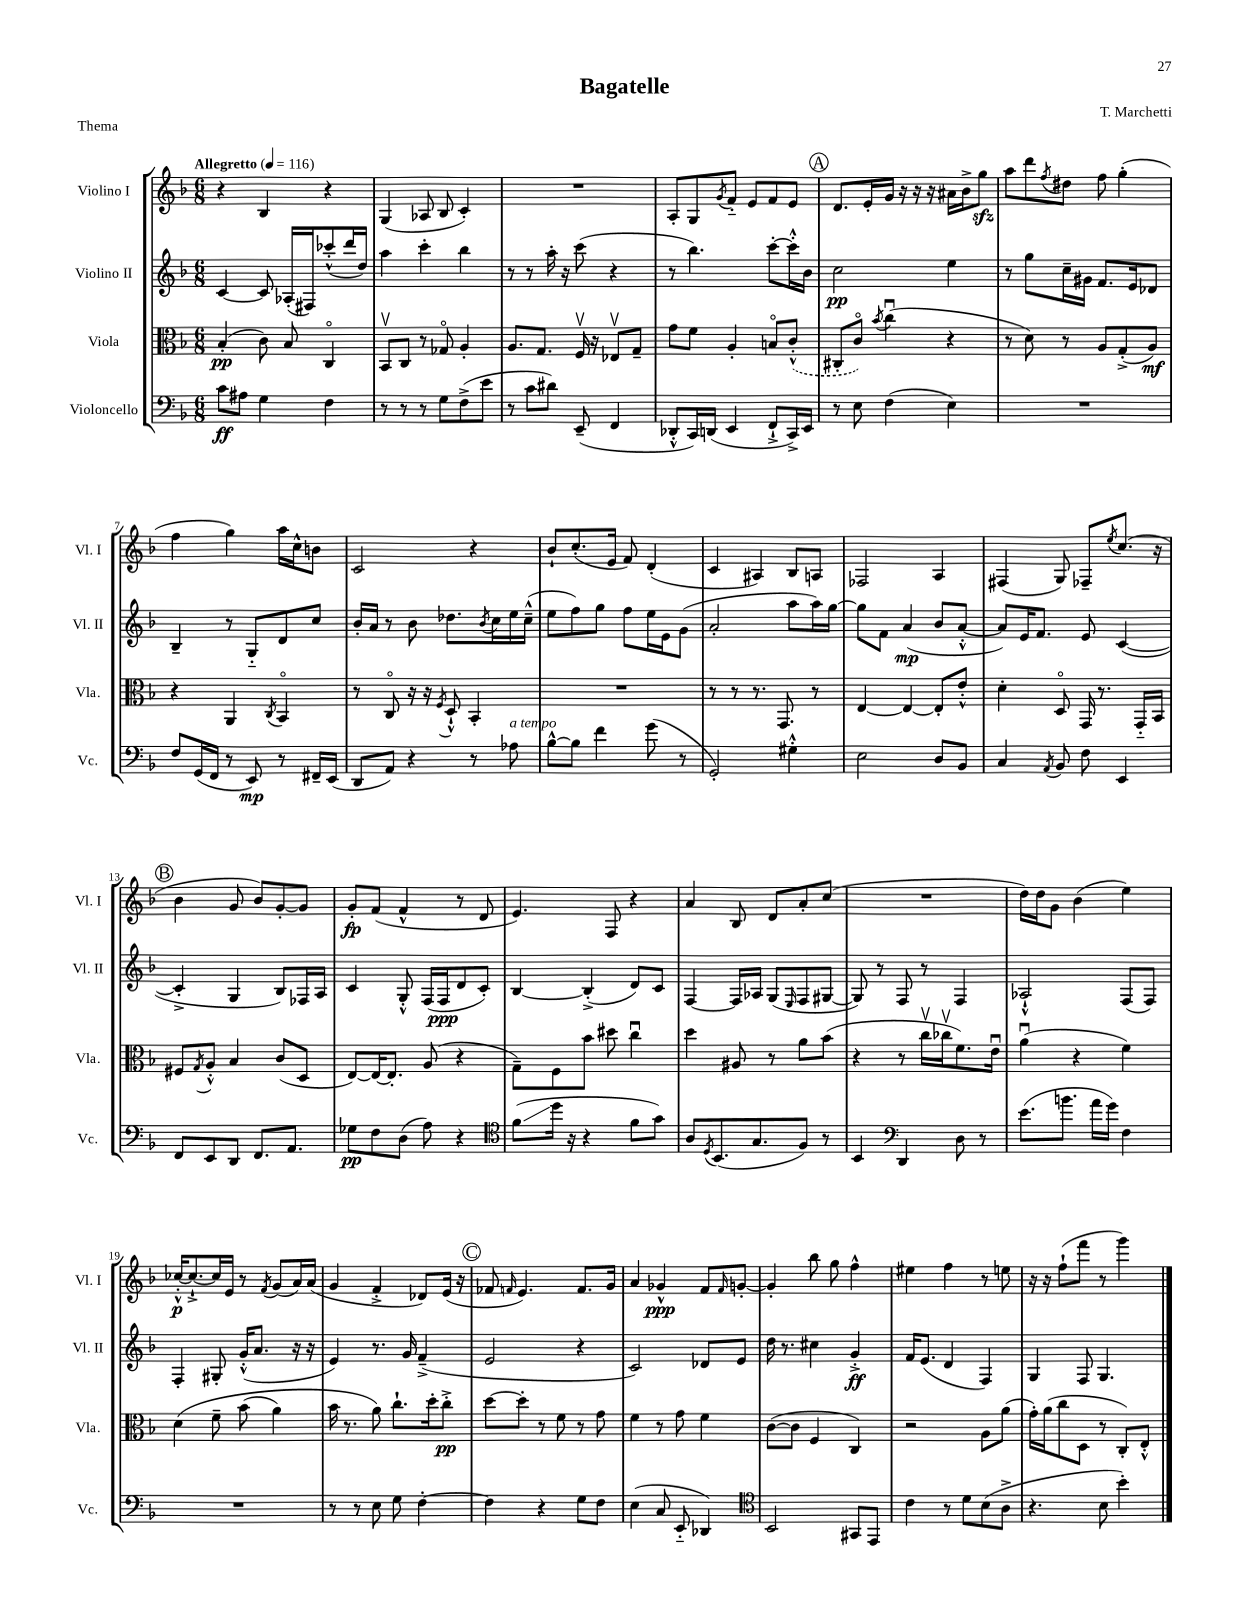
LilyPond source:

\header { title = "Bagatelle" composer = "T. Marchetti" piece = "Thema" }
<<
\new StaffGroup <<
\new Staff = "s0" \with { instrumentName = "Violino I" shortInstrumentName = "Vl. I" } {
    \clef treble \key f \major \numericTimeSignature \time 6/8 \tempo "Allegretto" 4 = 116
    r4 bes4 r4 |
    g4( aes8 bes8 c'4-.) |
    R2. |
    a8-. g8 \acciaccatura { g'8 } f'8-_ e'8 f'8 e'8 |
    \mark \markup { \circle "A" } d'8. e'16-. g'16 r16 r16 r16 ais'16 bes'16-> g''8\sfz |
    a''8 d'''8 \acciaccatura { f''8 } dis''8 f''8 g''4-.( |
    f''4 g''4) a''16 c''16-^ b'8 |
    c'2 r4 |
    bes'8-! c''8.-.( e'16 f'8) d'4-.( |
    c'4 ais4) bes8 a8 |
    fes2 a4 |
    fis4( g8) fes8-- \acciaccatura { e''8 } c''8.( r16 |
    \mark \markup { \circle "B" } bes'4 g'8 bes'8) g'8~-. g'8 |
    g'8-.\fp f'8( f'4-^ r8 d'8 |
    e'4.) f8 r4 |
    a'4 bes8 d'8 a'8-. c''8( |
    R2. |
    d''16) d''16 g'8 bes'4( e''4) |
    ces''16~-.-^\p ces''8.~-!-> ces''16 e'16 r8 \acciaccatura { f'8 } g'8( a'16) a'16( |
    g'4 f'4-.-> des'8) e'16( r16 |
    \mark \markup { \circle "C" } fes'8 \grace { f'16 } e'4.) f'8. g'16 |
    a'4 ges'4-^\ppp f'8 \grace { f'16 } g'8~-. |
    g'4-. bes''8 g''8 f''4-^ |
    eis''4 f''4 r8 e''8 |
    r16 r16 f''8-!( f'''8 r8 g'''4) \bar "|." |
}
\new Staff = "s1" \with { instrumentName = "Violino II" shortInstrumentName = "Vl. II" } {
    \clef treble \key f \major \numericTimeSignature \time 6/8
    c'4~ c'8 aes16-.( fis16) ces'''8-.-^( d'''16 d''16) |
    a''4 c'''4-. bes''4 |
    r8 r8 a''16-. r16 c'''8( r4 |
    r8 bes''4.) c'''8~-. c'''16-.-^ bes'16 |
    \mark \markup { \circle "A" } c''2\pp e''4 |
    r8 g''8 c''16-- gis'16 f'8. e'16 des'8 |
    bes4-- r8 g8-_ d'8 c''8 |
    bes'16-. a'16 r8 bes'8 des''8. \acciaccatura { bes'8 } c''16 e''16 c''16---^( |
    e''8 f''8) g''8 f''8 e''16 e'16 g'8( |
    a'2-. a''8 a''16) g''16~ |
    g''8 f'8 a'4\mp( bes'8 a'8~-.-^ |
    a'8) e'16 f'8. e'8 c'4~( |
    \mark \markup { \circle "B" } c'4-.-> g4 bes8) fes16 a16 |
    c'4 g8-.-^ f16( f16\ppp d'8 c'8-.) |
    bes4~ bes4-.->( d'8) c'8 |
    f4~ f16 aes16 g8( \grace { e16 } f8 gis8~ |
    gis8) r8 f8 r8 f4 |
    aes2-!-^ f8( f8) |
    f4-. gis8-. g'16-.-^( a'8. r16 r16 |
    e'4) r8. g'16 f'4--->( |
    \mark \markup { \circle "C" } e'2 r4 |
    c'2) des'8 e'8 |
    d''16 r8. cis''4 g'4-.->\ff |
    f'16 e'8.( d'4 f4) |
    g4 f8 g4. \bar "|." |
}
\new Staff = "s2" \with { instrumentName = "Viola" shortInstrumentName = "Vla." } {
    \clef alto \key f \major \numericTimeSignature \time 6/8
    bes4-.\pp( c'8) bes8 c4\flageolet |
    bes,8\upbow c8 r8 ges8\flageolet a4-. |
    a8. g8. f16\upbow r16 ees8\upbow g8-- |
    g'8 f'8 a4-. b8\flageolet \once \slurDashed c'8-.-^( |
    \mark \markup { \circle "A" } cis8-. c'8\flageolet) \acciaccatura { bes'8 } c''4\downbow( r4 |
    r8 d'8) r8 a8 g8-.->( a8\mf) |
    r4 a,4 \acciaccatura { c8 } bes,4\flageolet |
    r8 c8\flageolet r16 r16 \acciaccatura { f8 } d8-!-^ bes,4-. |
    R2. |
    r8 r8 r8. g,8. r8 |
    e4~ e4~ e8-. e'8-.-^ |
    d'4-. d8\flageolet g,16 r8. g,16-_ bes,16 |
    \mark \markup { \circle "B" } fis8 \acciaccatura { g8 } a8-.-^ bes4 c'8( d8 |
    e8~) e16~ e8.-. a8( r4 |
    g8--) f8 bes'8 dis''8 c''4\downbow |
    d''4 ais8 r8 a'8 bes'8( |
    r4 r8 c''16\upbow ces''16\upbow f'8.) e'16\downbow |
    a'4\downbow( r4 f'4) |
    d'4\( f'8-- bes'8( a'4) |
    bes'16 r8. a'8\) c''8.-! d''16-. c''8-.->\pp |
    \mark \markup { \circle "C" } d''8~ d''8-. r8 f'8 r8 g'8 |
    f'4 r8 g'8 f'4 |
    c'8~( c'8 f4 c4) |
    r2 a8 a'8( |
    g'16-.) a'16( c''8 d8 r8 c8-.) e8-.-^ \bar "|." |
}
\new Staff = "s3" \with { instrumentName = "Violoncello" shortInstrumentName = "Vc." } {
    \clef bass \key f \major \numericTimeSignature \time 6/8
    c'8\ff ais8 g4 f4 |
    r8 r8 r8 g8 f8->( e'8 |
    r8 c'8 dis'8) e,8--( f,4 |
    des,8-.-^ c,16) d,16( e,4 f,8-!-> c,16->) e,16 |
    \mark \markup { \circle "A" } r8 e8 f4( e4) |
    R2. |
    f8 g,16( f,16 r8 e,8\mp) r8 fis,16-- e,16( |
    d,8 a,8) r4 r8 aes8^\markup { \italic "a tempo" } |
    bes8~-^ bes8 f'4 g'8( r8 |
    g,2-.) gis4-.-^ |
    e2 d8 bes,8 |
    c4 \acciaccatura { a,8 } bes,8 f8 e,4 |
    \mark \markup { \circle "B" } f,8 e,8 d,8 f,8. a,8. |
    ges8\pp f8 d8( a8) r4 |
    \clef tenor f'8\glissando( d''16 r16 r4 f'8 g'8) |
    a8 \acciaccatura { d8 } bes,8.( g8. f8) r8 |
    bes,4 \clef bass d,4 d8 r8 |
    e'8.( b'8. a'16 g'16) f4 |
    R2. |
    r8 r8 e8 g8 f4~-. |
    \mark \markup { \circle "C" } f4 r4 g8 f8 |
    e4( c8 e,8-_ des,4) |
    \clef tenor bes,2 gis,8 e,8 |
    c'4 r8 d'8 bes8( a8-> |
    r4. bes8 bes'4-.) \bar "|." |
}
>>
>>
